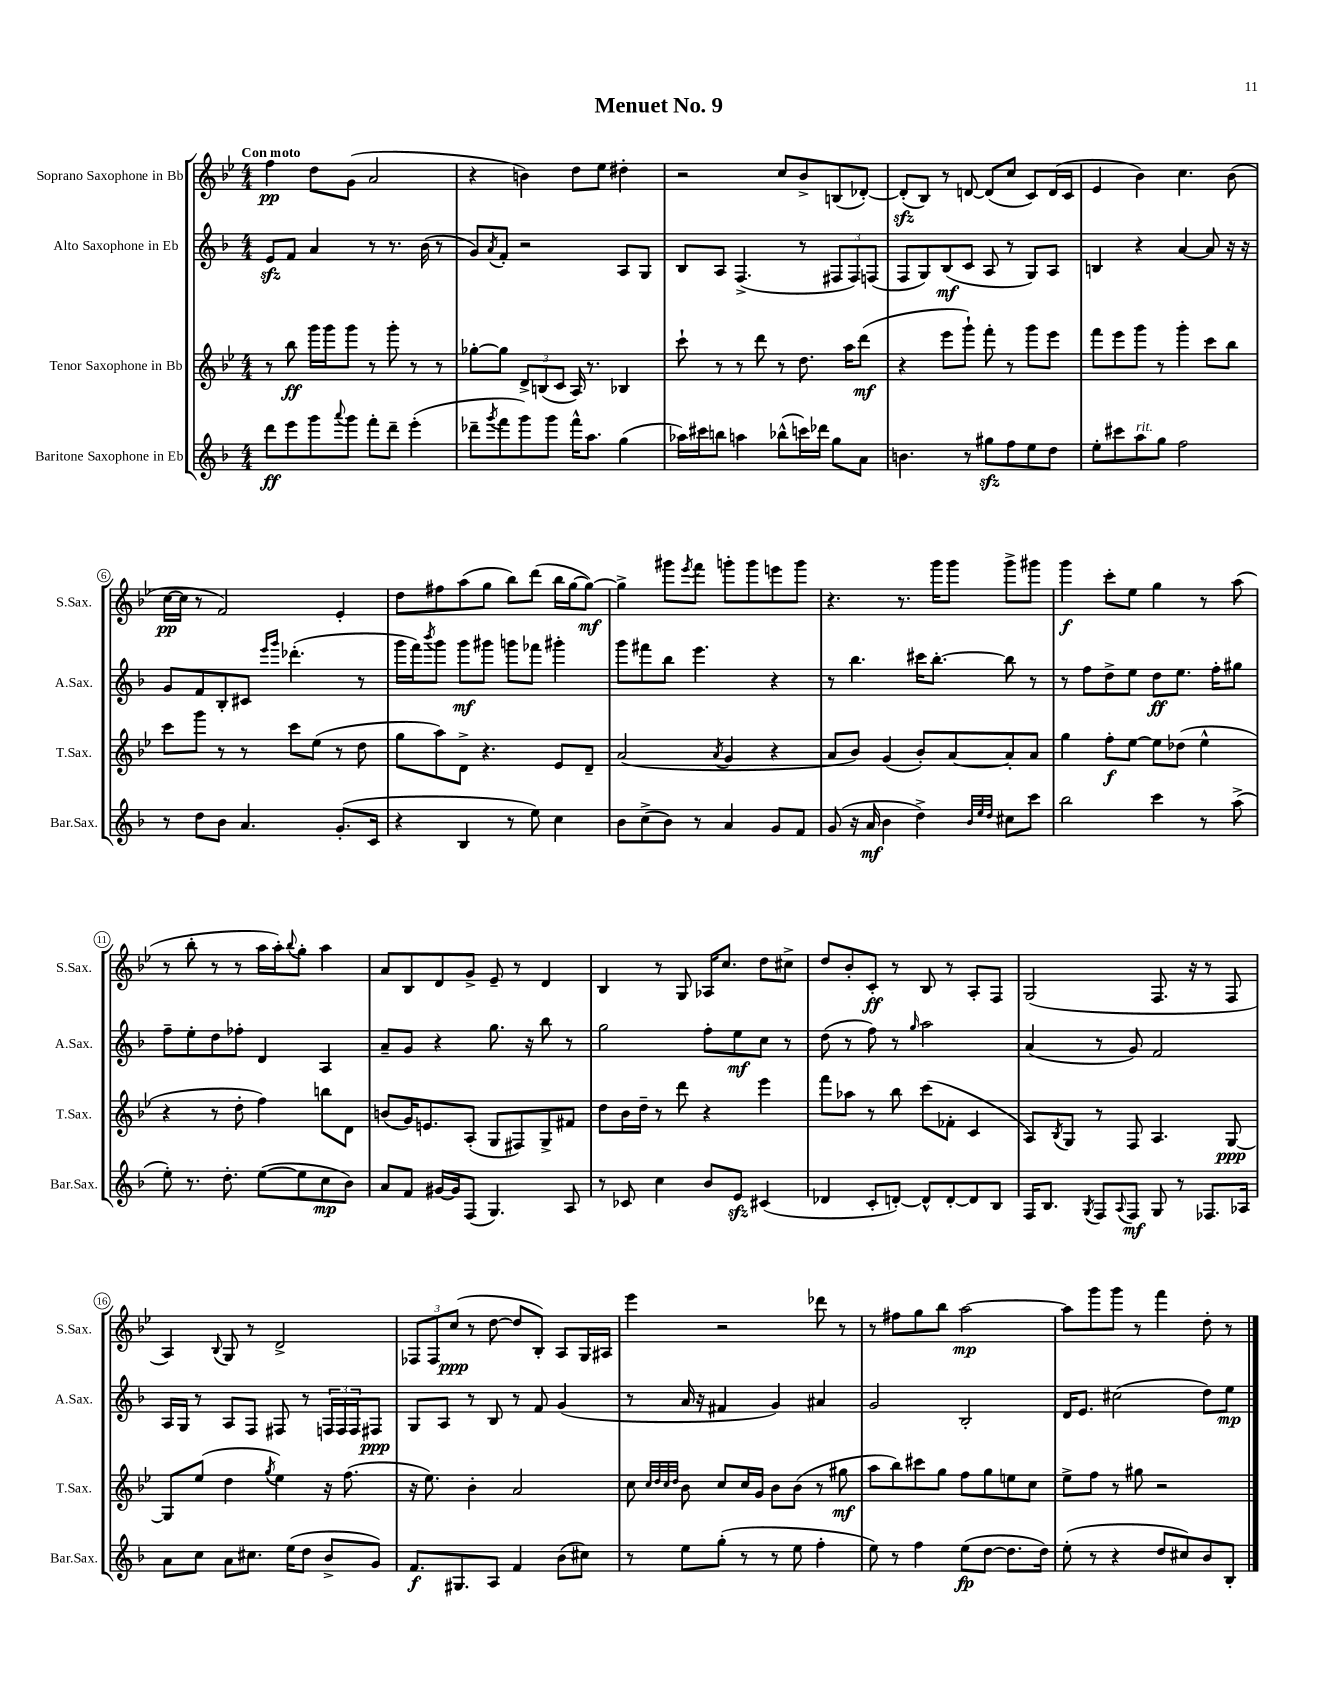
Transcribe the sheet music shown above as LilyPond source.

\header { title = "Menuet No. 9" }
<<
\new StaffGroup <<
\new Staff = "s0" \with { instrumentName = "Soprano Saxophone in Bb" shortInstrumentName = "S.Sax." } {
    \clef treble \key bes \major \numericTimeSignature \time 4/4 \tempo "Con moto"
    f''4\pp d''8 g'8( a'2 |
    r4 b'4) d''8 ees''8 dis''4-. |
    r2 c''8 bes'8-> b8( des'8~-.) |
    des'8-.\sfz( bes8) r8 d'8~ d'8( c''8 c'8) d'16( c'16 |
    ees'4 bes'4) c''4. bes'8( |
    c''16~\pp c''16 r8 f'2) ees'4-. |
    d''8 fis''8 a''8( g''8 bes''8) d'''8( bes''16 g''16~ g''8~\mf) |
    g''4-> gis'''8 \acciaccatura { ees'''8 } f'''8 g'''8-. g'''8 e'''8 g'''8 |
    r4. r8. g'''16 g'''8 g'''8-> gis'''8 |
    g'''4\f c'''8-. ees''8 g''4 r8 a''8( |
    r8 bes''8-. r8 r8 a''16 a''16-.) \appoggiatura { bes''8 } g''8-. a''4 |
    a'8 bes8 d'8 g'8-> ees'8-- r8 d'4 |
    bes4 r8 g8 aes16 c''8. d''8 cis''8-> |
    d''8 bes'8-. c'8-.\ff r8 bes8 r8 a8-. f8 |
    g2( f8. r16 r8 f8 |
    a4) \appoggiatura { bes8 } g8 r8 d'2-> |
    \tuplet 3/2 { fes8 fes8 c''8\ppp( } r8 d''8~ d''8 bes8-.) a8 g16 ais16 |
    ees'''4 r2 des'''8 r8 |
    r8 fis''8 g''8 bes''8 a''2~\mp |
    a''8 g'''8 g'''8 r8 f'''4 d''8-. r8 \bar "|." |
}
\new Staff = "s1" \with { instrumentName = "Alto Saxophone in Eb" shortInstrumentName = "A.Sax." } {
    \clef treble \key f \major \numericTimeSignature \time 4/4
    e'8\sfz f'8 a'4 r8 r8. bes'16( r8 |
    g'8) \acciaccatura { a'8 } f'8-. r2 a8 g8 |
    bes8 a8 f4.->( r8 \tuplet 3/2 { fis8 fis8) f8( } |
    f8 g8) bes8\mf( c'8 a8 r8 g8) a8 |
    b4 r4 a'4~ a'8 r16 r16 |
    g'8 f'8 bes8-. cis'8 \grace { e'''16 g'''16 } des'''4.-.( r8 |
    g'''16 f'''16) \acciaccatura { bes'''8 } g'''8 g'''8\mf gis'''8 g'''8 fes'''8 gis'''4-. |
    g'''8 fis'''8 bes''8 e'''4. r4 |
    r8 bes''4. cis'''16 bes''8.~-. bes''8 r8 |
    r8 f''8 d''8-> e''8 d''8\ff e''8. f''16-. gis''8 |
    f''8-- e''8-. d''8 fes''8-. d'4 a4 |
    a'8-- g'8 r4 g''8. r16 bes''8 r8 |
    g''2 f''8-. e''8\mf c''8 r8 |
    d''8( r8 f''8) r8 \grace { g''16 } a''2 |
    a'4( r8 g'8) f'2 |
    a16 g16 r8 a8 f8 fis8 r8 \tuplet 3/2 { f16 f16 f16 } fis8\ppp |
    g8 a8 r8 bes8 r8 f'8 g'4( |
    r8 a'16 r16 fis'4 g'4) ais'4 |
    g'2 bes2-. |
    d'16 e'8. cis''2( d''8) e''8\mp \bar "|." |
}
\new Staff = "s2" \with { instrumentName = "Tenor Saxophone in Bb" shortInstrumentName = "T.Sax." } {
    \clef treble \key bes \major \numericTimeSignature \time 4/4
    r8 bes''8\ff g'''16 g'''16 g'''8 r8 g'''8-. r8 r8 |
    ges''8~-. ges''8 \tuplet 3/2 { d'8-> b8( c'8 } a16) r8. bes4 |
    c'''8-! r8 r8 d'''8 r8 d''8. a''16 d'''8\mf( |
    r4 ees'''8 g'''8-!) f'''8-. r8 g'''8 ees'''8 |
    f'''8 ees'''8 g'''8 r8 g'''4-. c'''8 bes''8 |
    c'''8 g'''8 r8 r8 c'''8 ees''8( r8 d''8 |
    g''8 a''8) d'8-> r4. ees'8 d'8-- |
    a'2( \acciaccatura { a'8 } g'4 r4 |
    a'8 bes'8) g'4( bes'8-.) a'8~ a'8-. a'8 |
    g''4 f''8-.\f ees''8~ ees''8 des''8( ees''4-^ |
    r4 r8 d''8-. f''4) b''8 d'8 |
    b'8( g'16) e'8. a8-.( g8 fis8) g8-> fis'8 |
    d''8 bes'16 d''16-- r8 d'''8 r4 ees'''4 |
    f'''8 aes''8 r8 bes''8 c'''8( fes'8-. c'4 |
    a8) \acciaccatura { bes8 } g8 r8 f8 a4. g8~\ppp |
    g8 ees''8( d''4 \acciaccatura { g''8 } ees''4) r16 f''8.( |
    r16 ees''8.) bes'4-. a'2 |
    c''8 \grace { c''32 d''32 c''32 d''32 } bes'8 c''8 c''16 g'16 bes'8 bes'8( r8 gis''8\mf |
    a''8 bes''8) cis'''8 g''8 f''8 g''8 e''8 c''8 |
    ees''8-> f''8 r8 gis''8 r2 \bar "|." |
}
\new Staff = "s3" \with { instrumentName = "Baritone Saxophone in Eb" shortInstrumentName = "Bar.Sax." } {
    \clef treble \key f \major \numericTimeSignature \time 4/4
    d'''8\ff e'''8 g'''8 \appoggiatura { a'''8 } g'''8 f'''8-. d'''8-- e'''4-.( |
    des'''8-- \acciaccatura { g'''8 } f'''8 g'''8) g'''8 f'''16-^ a''8. g''4( |
    aes''16) cis'''16 b''8 a''4 bes''8-^( c'''16) des'''16 g''8 a'8 |
    b'4. r8 gis''8\sfz f''8 e''8 d''8 |
    e''8-. cis'''8 a''8^\markup { \italic "rit." } g''8 f''2 |
    r8 d''8 bes'8 a'4. g'8.-.( c'16 |
    r4 bes4 r8 e''8) c''4 |
    bes'8 c''8->( bes'8) r8 a'4 g'8 f'8 |
    g'8( r16 a'16\mf bes'4 d''4->) \grace { bes'32 e''32 d''32 } cis''8 c'''8 |
    bes''2 c'''4 r8 a''8->( |
    e''8-.) r8. d''8.-. e''8~( e''8 c''8\mp bes'8) |
    a'8 f'8 gis'16~ gis'16 f8( g4.) a8 |
    r8 ces'8 c''4 bes'8 e'8\sfz cis'4( |
    des'4 c'8-. d'8~-.) d'8-^ d'8~-. d'8 bes8 |
    f16 bes8. \acciaccatura { g8 } f8 \appoggiatura { a8 } f8\mf g8 r8 fes8. aes16 |
    a'8 c''8 a'8 cis''8. e''16( d''8 bes'8-> g'8) |
    f'8.\f gis8. a8 f'4 bes'8( cis''8) |
    r8 e''8 g''8-.( r8 r8 e''8 f''4-. |
    e''8) r8 f''4 e''8\fp( d''8~ d''8. d''16) |
    e''8-.( r8 r4 d''8 cis''8) bes'8 bes8-. \bar "|." |
}
>>
>>
\layout { \context { \Score \override BarNumber.stencil = #(make-stencil-circler 0.1 0.3 ly:text-interface::print) } }
